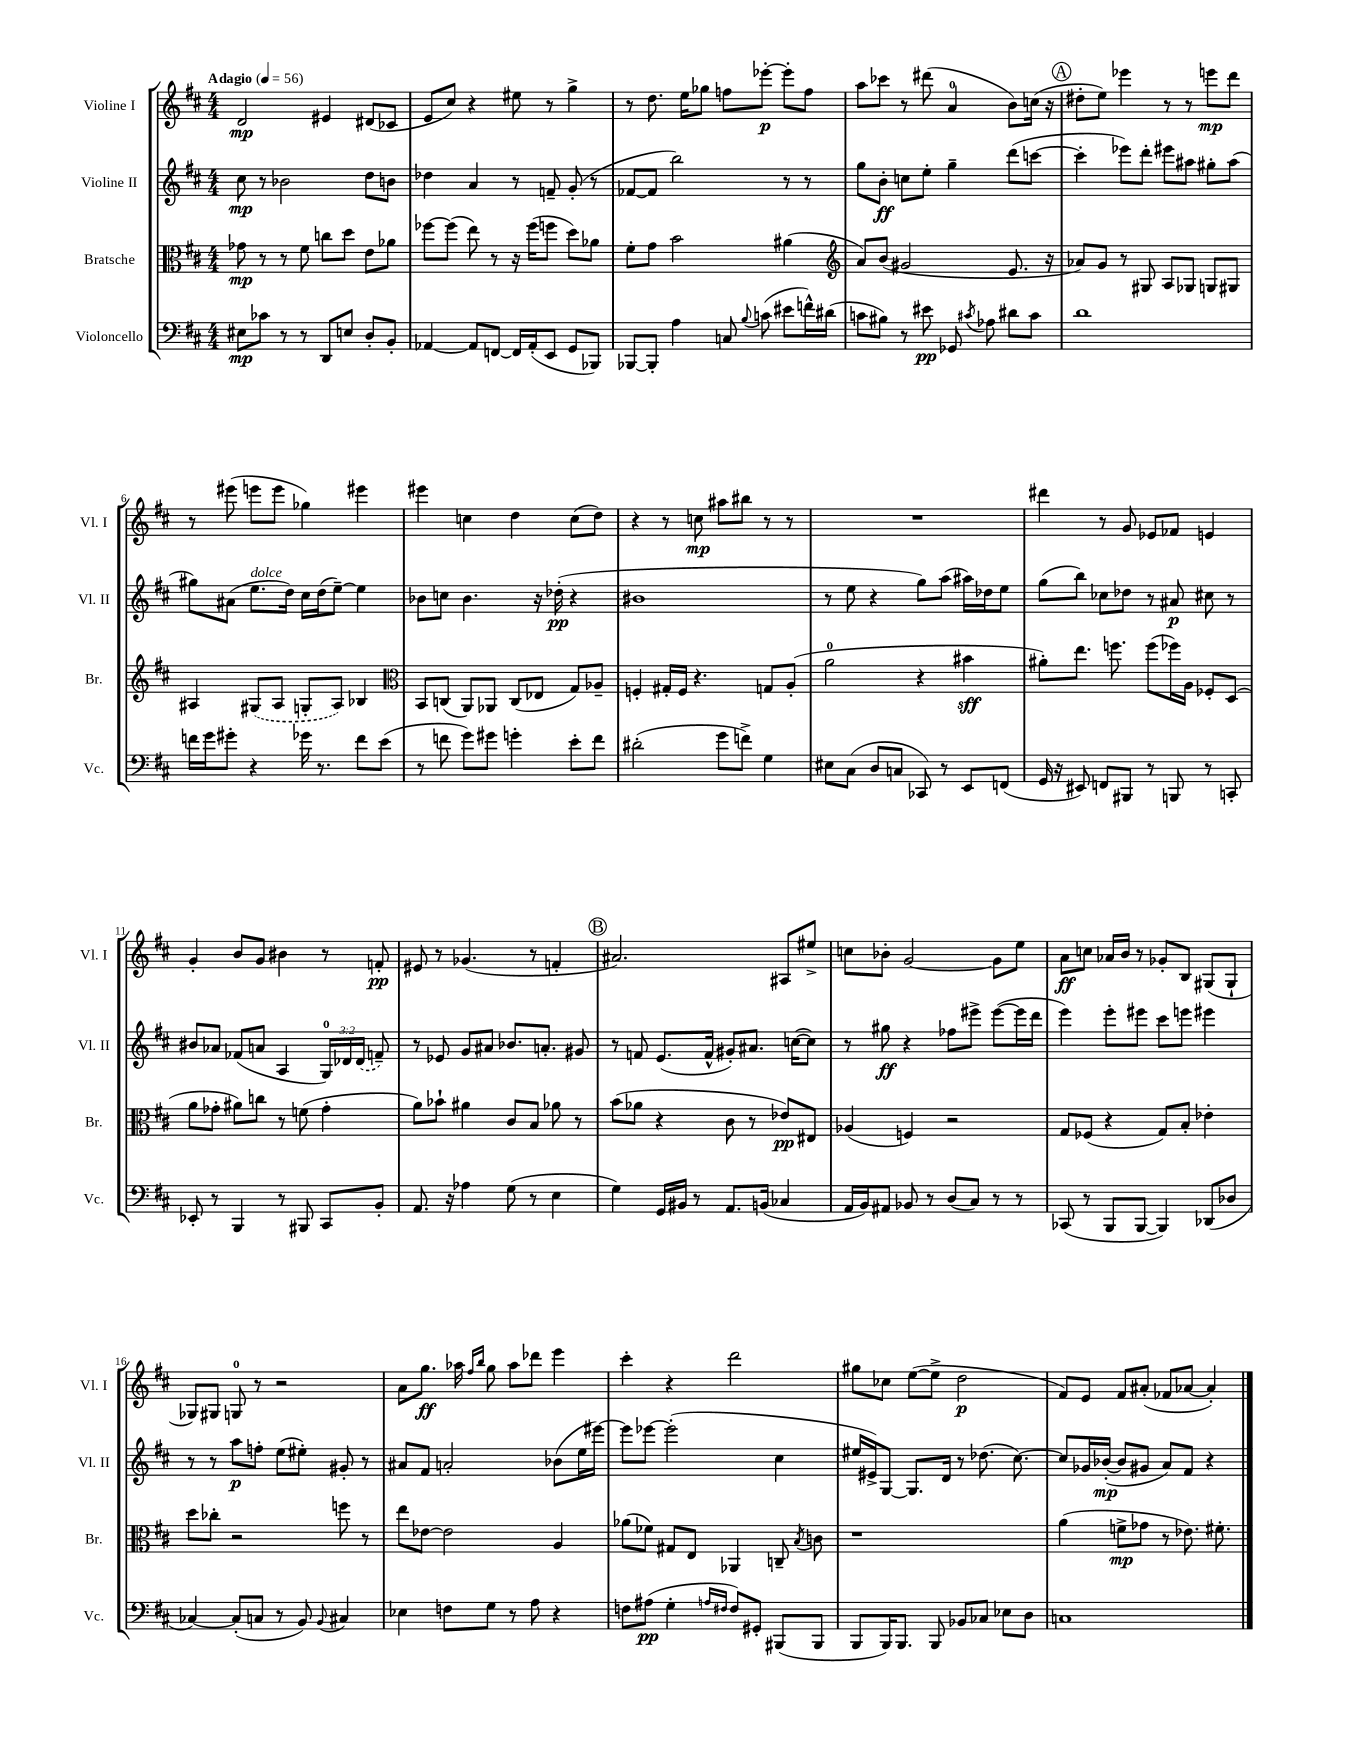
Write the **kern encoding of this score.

**kern	**dynam	**kern	**dynam	**kern	**dynam	**kern	**dynam
*part4	*part4	*part3	*part3	*part2	*part2	*part1	*part1
*staff4	*staff4	*staff3	*staff3	*staff2	*staff2	*staff1	*staff1
*I"Violoncello	*	*I"Bratsche	*	*I"Violine II	*	*I"Violine I	*
*I'Vc.	*	*I'Br.	*	*I'Vl. II	*	*I'Vl. I	*
*clefF4	*	*clefC3	*	*clefG2	*	*clefG2	*
*k[f#c#]	*	*k[f#c#]	*	*k[f#c#]	*	*k[f#c#]	*
*M4/4	*	*M4/4	*	*M4/4	*	*M4/4	*
*MM56	*	*MM56	*	*MM56	*	*MM56	*
=1	=1	=1	=1	=1	=1	=1	=1
!	!	!	!	!	!	!LO:TX:a:B:t=Adagio	!
8E#X\L	mp	8g-X\	mp	8cc#\	mp	2d/	mp
8c-X\J	.	8r	.	8r	.	.	.
8r	.	8r	.	2b-X\	.	.	.
8r	.	8f#\	.	.	.	.	.
8DD/L	.	8ccn\L	.	.	.	4e#X/	.
8En/J	.	8dd\J	.	.	.	.	.
8D'/L	.	8e\L	.	8dd\L	.	(8d#X/L	.
8BB'/J	.	8a-X\J	.	8bn\J	.	8c-X/J	.
=2	=2	=2	=2	=2	=2	=2	=2
[4AA-X/	.	[8ff-X\L	.	4dd-X\	.	8e/L	.
.	.	(8ff-\J]	.	.	.	8cc#/J)	.
8AA-/L]	.	8ee\)	.	4a/	.	4r	.
[8FFn/J	.	8r	.	.	.	.	.
16FF/LL]	.	16r	.	8r	.	8ee#X\	.
(16AA-'/J	.	(16ff-\KL	.	.	.	.	.
8EE/J	.	8ffn\J	.	8fn~/	.	8r	.
8GG/L	.	8dd\L)	.	(8g'/	.	4gg^\	.
8BBB-X/J)	.	8a-X\J	.	8r	.	.	.
=3	=3	=3	=3	=3	=3	=3	=3
[8BBB-X/L	.	8f#'\L	.	[8f-X/L	.	8r	.
8BBB-'/J]	.	8g\J	.	8f-/J]	.	8.dd\	.
4A\	.	2b\	.	2bb\)	.	.	.
.	.	.	.	.	.	16ee\KL	.
.	.	.	.	.	.	8gg-X\J	.
8Cn/	.	.	.	.	.	8ffn\L	.
8qqB/	.	.	.	.	.	.	.
(8cn\	.	.	.	.	.	[8eee-X'\J	p
8e#X\L	.	(4a#X\	.	8r	.	8eee-'\L]	.
16fn^^\L)	.	.	.	8r	.	8ff\J	.
(16d#X\JJ	.	.	.	.	.	.	.
=4	=4	=4	=4	=4	=4	=4	=4
*	*	*clefG2	*	*	*	*	*
8cn\L	.	8a/L)	.	8gg\L	.	8aa\L	.
8B#X\J)	.	(8b/J	.	8b'\J	ff	8ccc-X\J	.
8r	.	2g#X/	.	8ccn\L	.	8r	.
8e#X\	pp	.	.	8ee'\J	.	(8ddd#X\	.
8GG-X/	.	.	.	4gg~\	.	4a/	.
8qc#X/	.	.	.	.	.	.	.
8A-X\	.	.	.	.	.	.	.
8d#X\L	.	8.e/	.	(8ddd\L	.	8b\L)	.
8c#\J	.	.	.	[8cccn\J	.	(16ccn\Jk	.
.	.	16r	.	.	.	16r	.
!!LO:REH:place=s1:t=A
=5	=5	=5	=5	=5	=5	=5	=5
1d	.	8a-X/L)	.	4ccc'\]	.	8dd#X'\L	.
.	.	8g/J	.	.	.	8ee\J)	.
.	.	8r	.	8eee-X\L)	.	4eee-X\	.
.	.	8G#X/	.	8ddd'\J	.	.	.
.	.	8A/L	.	8eee#X\L	.	8r	.
.	.	8G-X/J	.	8aa#X\J	.	8r	.
.	.	8Gn/L	.	8gg#X'\L	.	8eeen\L	mp
.	.	8G#X/J	.	(8aa#\J	.	8ddd\J	.
!!LO:LB:g=z
=6	=6	=6	=6	=6	=6	=6	=6
16fn\LL	.	4A#X/	.	8gg#X\L)	.	8r	.
16g\J	.	.	.	.	.	.	.
8g#X'\J	.	.	.	(8a#X\J	.	(8eee#X\	.
!	!	!	!	!LO:TX:a:i:t=dolce	!	!	!
4r	.	(8G#X/L	.	8.ee\L	.	8eeen\L	.
.	.	8A#/J	.	.	.	8eee\J	.
.	.	.	.	16dd\Jk)	.	.	.
16g-X\	.	8Gn'/L	.	16cc#\LL	.	4gg-X\)	.
8.r	.	.	.	(16dd\J	.	.	.
.	.	8A#/J)	.	[8ee~\J)	.	.	.
8f\L	.	4B-X/	.	4ee\]	.	4eee#X\	.
(8e\J	.	.	.	.	.	.	.
=7	=7	=7	=7	=7	=7	=7	=7
*	*	*clefC3	*	*	*	*	*
8r	.	8BB/L	.	8b-X\L	.	4eee#X\	.
8fn\	.	(8Cn/J	.	8ccn\J	.	.	.
8g\L)	.	8AA/L)	.	4.b-\	.	4ccn\	.
8g#X\J	.	8AA-X/J	.	.	.	.	.
4gn'\	.	(8C/L	.	.	.	4dd\	.
.	.	8E-X/J	.	16r	.	.	.
.	.	.	.	(16dd-X'\	pp	.	.
8e'\L	.	8G/L)	.	4r	.	(8cc\L	.
8f\J	.	8A-X~/J	.	.	.	8dd\J)	.
=8	=8	=8	=8	=8	=8	=8	=8
(2d#X'\	.	4Fn'/	.	1b#X	.	4r	.
.	.	16G#X'/LL	.	.	.	8r	.
.	.	16F/JJ	.	.	.	.	.
.	.	4.r	.	.	.	8ccn\	mp
8g\L	.	.	.	.	.	8aa#X\L	.
8fn^\J)	.	.	.	.	.	8bb#X\J	.
4G\	.	8Gn/L	.	.	.	8r	.
.	.	(8A'/J	.	.	.	8r	.
=9	=9	=9	=9	=9	=9	=9	=9
8E#X\L	.	2a\	.	8r	.	1r	.
(8C#\J	.	.	.	8ee\	.	.	.
8D/L	.	.	.	4r	.	.	.
8Cn/J	.	.	.	.	.	.	.
8CC-X/)	.	4r	.	8gg\L)	.	.	.
8r	.	.	.	(8aa\J	.	.	.
8EE/L	.	4b#X\	sff	16aa#X\LL)	.	.	.
.	.	.	.	16dd-X\J	.	.	.
(8FFn/J	.	.	.	8ee\J	.	.	.
=10	=10	=10	=10	=10	=10	=10	=10
16GG/	.	8a#X'\L)	.	(8gg\L	.	4ddd#X\	.
16r	.	.	.	.	.	.	.
8EE#X/)	.	8.ee\J	.	8bb\J)	.	.	.
8FFn/L	.	.	.	8cc-X\L	.	8r	.
.	.	8.ffn\	.	.	.	.	.
8BBB#X/J	.	.	.	8dd-X\J	.	8g/	.
8r	.	(8ff\L	.	8r	.	8e-X/L	.
8BBBn/	.	16ff-X\L)	.	8a#X/	p	8f-X/J	.
.	.	16A\JJ	.	.	.	.	.
8r	.	8F-X'/L	.	8cc#X\	.	4en/	.
8CCn'/	.	(8D/J	.	8r	.	.	.
!!LO:LB:g=z
=11	=11	=11	=11	=11	=11	=11	=11
8EE-X'/	.	8a\L	.	8b#X/L	.	4g'/	.
8r	.	8g-X'\J	.	8a-X/J	.	.	.
4BBB/	.	8a#X\L)	.	(8f-X/L	.	8b/L	.
.	.	8ccn\J	.	8an/J	.	8g/J	.
8r	.	8r	.	4A/	.	4b#X\	.
8BBB#X/	.	(8fn\	.	.	.	.	.
8CC#/L	.	4g-'\	.	24G/LL)	.	8r	.
.	.	.	.	24d-X/	.	.	.
.	.	.	.	(24d-/JJ	.	.	.
8BB'/J	.	.	.	8fn~/)	.	8fn'/	pp
=12	=12	=12	=12	=12	=12	=12	=12
8.AA/	.	8a\L)	.	8r	.	8e#X/	.
.	.	8b-X`\J	.	8e-X/	.	8r	.
16r	.	.	.	.	.	.	.
4A-X\	.	4a#X\	.	8g/L	.	(4.g-X/	.
.	.	.	.	8a#X/J	.	.	.
(8G\	.	8c#/L	.	8.b-X/L	.	.	.
8r	.	8B/J	.	.	.	8r	.
.	.	.	.	8.an'/J	.	.	.
4E\	.	8a-X\	.	.	.	4fn'/	.
.	.	8r	.	8g#X/	.	.	.
!!LO:REH:place=s1:t=B
=13	=13	=13	=13	=13	=13	=13	=13
4G\)	.	(8b\L	.	8r	.	2.a#X/)	.
.	.	8a-X\J	.	8fn/	.	.	.
16GG/LL	.	4r	.	(8.e/L	.	.	.
16BB#X/JJ	.	.	.	.	.	.	.
8r	.	.	.	.	.	.	.
.	.	.	.	16f^^/Jk	.	.	.
8.AA/L	.	8c#\	.	8g#X'/L)	.	.	.
.	.	8r	.	8.a#X/J	.	.	.
(16BBn/Jk	.	.	.	.	.	.	.
4C-X/	.	8e-X/L)	pp	.	.	8A#X/L	.
.	.	.	.	([16ccn\KL	.	.	.
.	.	8E#X/J	.	8cc\J])	.	8ee#X^/J	.
=14	=14	=14	=14	=14	=14	=14	=14
16AA/LL	.	(4A-X/	.	8r	.	8ccn\L	.
16BB/J)	.	.	.	.	.	.	.
8AA#X/J	.	.	.	8gg#X\	ff	8b-X'\J	.
8BB-X/	.	4Fn/)	.	4r	.	[2g/	.
8r	.	.	.	.	.	.	.
(8D/L	.	2r	.	8ff-X\L	.	.	.
8C#/J)	.	.	.	8eee#X^\J	.	.	.
8r	.	.	.	([8eee#\L	.	8g\L]	.
8r	.	.	.	16eee#\L]	.	8ee\J	.
.	.	.	.	16ddd\JJ	.	.	.
=15	=15	=15	=15	=15	=15	=15	=15
(8CC-X/	.	8G/L	.	4eee\)	.	8a\L	ff
8r	.	(8F-X/J	.	.	.	8ccn\J	.
8BBB/L	.	4r	.	8eee'\L	.	16a-X/LL	.
.	.	.	.	.	.	16b/JJ	.
[8BBB/J	.	.	.	8eee#X\J	.	8r	.
4BBB/])	.	8G/L)	.	8ccc#\L	.	8g-X'/L	.
.	.	8B'/J	.	8eeen\J	.	8B/J	.
(8DD-X/L	.	4e-X'\	.	4eee#X\	.	(8G#X/L	.
8D-X/J	.	.	.	.	.	8G#`/J	.
!!LO:LB:g=z
=16	=16	=16	=16	=16	=16	=16	=16
[4C-X/)	.	8dd\L	.	8r	.	8G-X/L)	.
.	.	8cc-X'\J	.	8r	.	8G#X/J	.
(8C-'/L]	.	2r	.	8aa\L	p	8Gn/	.
8Cn/J	.	.	.	8ffn'\J	.	8r	.
8r	.	.	.	(8ee\L	.	2r	.
8BB/)	.	.	.	8ee#X'\J)	.	.	.
8qqBB/	.	.	.	.	.	.	.
4C#X/	.	8ffn\	.	8g#X'/	.	.	.
.	.	8r	.	8r	.	.	.
=17	=17	=17	=17	=17	=17	=17	=17
4E-X\	.	8ee\L	.	8a#X/L	.	8a\L	.
.	.	[8e-X\J	.	8f#/J	.	8.gg\J	ff
8Fn\L	.	2e-\]	.	2an'/	.	.	.
.	.	.	.	.	.	16aa-X\	.
.	.	.	.	.	.	16qqff#/LL	.
.	.	.	.	.	.	16qqbb/JJ	.
8G\J	.	.	.	.	.	8gg\	.
8r	.	.	.	.	.	8aa-\L	.
8A\	.	.	.	.	.	8ddd-X\J	.
4r	.	4A/	.	(8b-X\L	.	4eee\	.
.	.	.	.	16ee\L	.	.	.
.	.	.	.	[16eee#X\JJ)	.	.	.
=18	=18	=18	=18	=18	=18	=18	=18
8Fn\L	.	(8a-X\L	.	8eee#\L]	.	4ccc#'\	.
(8A#X\J	pp	8f-X\J)	.	[8eee-X\J	.	.	.
4G'\	.	8G#X/L	.	(2eee-'\]	.	4r	.
.	.	8E/J	.	.	.	.	.
16qqAn/LL	.	.	.	.	.	.	.
16qqF#X/JJ	.	.	.	.	.	.	.
8F#/L)	.	4AA-X/	.	.	.	2ddd\	.
8GG#X'/J	.	.	.	.	.	.	.
(8BBB#X/L	.	8Cn~/	.	4cc#\	.	.	.
.	.	8qB/	.	.	.	.	.
8BBB#/J	.	8cn\	.	.	.	.	.
=19	=19	=19	=19	=19	=19	=19	=19
8BBB/L	.	1r	.	16ee#X/LL	.	8gg#X\L	.
.	.	.	.	16e#X^/J)	.	.	.
16BBB/K)	.	.	.	[8G/J	.	8cc-X\J	.
8.BBB/J	.	.	.	.	.	.	.
.	.	.	.	8.G/L]	.	([8ee\L	.
8BBB/	.	.	.	.	.	8ee^\J]	.
.	.	.	.	16d/Jk	.	.	.
8BB-X/L	.	.	.	8r	.	2dd\	p
8C-X/J	.	.	.	(8.dd-X\	.	.	.
8E-X\L	.	.	.	.	.	.	.
.	.	.	.	[8.cc#\)	.	.	.
8D\J	.	.	.	.	.	.	.
=20	=20	=20	=20	=20	=20	=20	=20
1Cn	.	(4a\	.	8cc#/L]	.	8f#/L)	.
.	.	.	.	16g-X/L	.	8e/J	.
.	.	.	.	([16b-X'/JJ	mp	.	.
.	.	8fn^\L	mp	8b-/L]	.	8f#/L	.
.	.	8g-X\J	.	8g#X/J	.	(8a#X'/J	.
.	.	8r	.	8a/L)	.	8f-X/L	.
.	.	8.e-X\)	.	8f#/J	.	[8a-X/J	.
.	.	.	.	4r	.	4a-'/])	.
.	.	8.f#X'\	.	.	.	.	.
==	==	==	==	==	==	==	==
*-	*-	*-	*-	*-	*-	*-	*-
